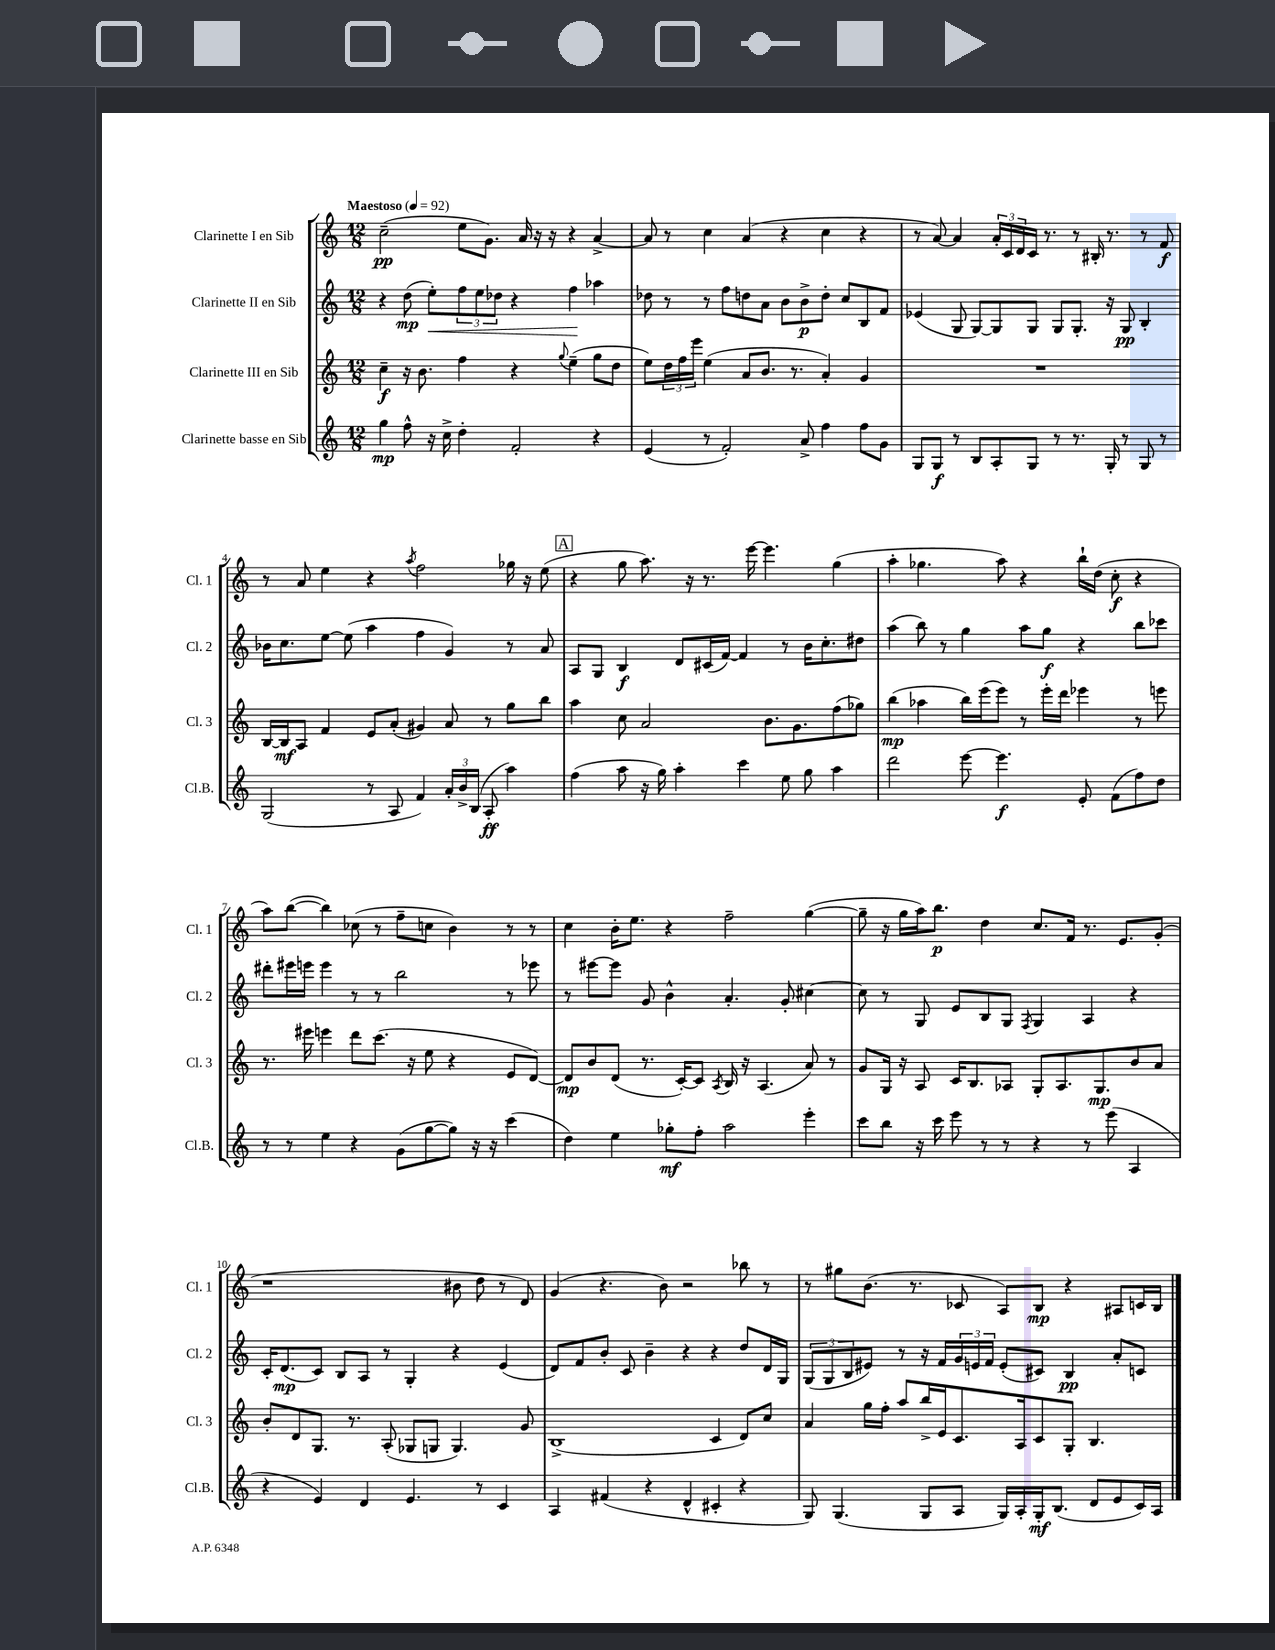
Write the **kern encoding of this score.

**kern	**kern	**kern	**kern
*staff4	*staff3	*staff2	*staff1
*clefG2	*clefG2	*clefG2	*clefG2
*k[]	*k[]	*k[]	*k[]
*M12/8	*M12/8	*M12/8	*M12/8
*MM92	*MM92	*MM92	*MM92
4gg\	4cc~\	4r	(2cc~\
8ff^^\	16r	(8dd\	.
.	8.b\	.	.
16r	.	8ee'\L)	.
16cc^\	.	.	.
4dd'\	4ff\	12ff\	8ee\L
.	.	12ee\	.
.	.	.	8.g\J)
.	.	12dd-\J	.
2f'/	4r	4r	.
.	.	.	16a/
.	.	.	16r
.	.	.	16r
.	8qqgg/	.	.
.	(4ee~\	4ff\	4r
4r	8gg\L	4aa-\	[4a^/
.	8dd\J	.	.
=	=	=	=
(4e/	8ee\L)	8dd-\	8a/]
.	24dd\L	8r	8r
.	24ff\	.	.
.	24eee\JJ	.	.
8r	(4ee\	8r	4cc\
2f'/)	.	8ff\L	.
.	8a/L	8dd\	(4a/
.	8.b/J	8a\J	.
.	.	8b\L	4r
.	8.r	.	.
8a^/	.	8b^\	.
4ff\	4a'/)	8dd'\J	4cc\
.	.	8cc/L	.
8ff\L	4g/	8B/	4r
8g\J	.	8f/J	.
=	=	=	=
8G/L	1.r	(4e-/	8r
8G/J	.	.	[8a/)
8r	.	8G/	4a/]
8B/L	.	[8G/L)	.
8A'/	.	8G/]	24a'/LL
.	.	.	24c/
.	.	.	24d/
8G/J	.	8G/J	16c/JJ
.	.	.	8.r
8r	.	8G/L	.
8.r	.	8.G'/J	8r
.	.	.	16B#'/
16G'/	.	16r	8.r
8r	.	8G/	.
8G/	.	4B'/	8r
8r	.	.	8f/
=	=	=	=
(2G/	[16B/LL	16b-\LK	8r
.	16B/]J	8.cc\	.
.	8A/J	.	8a/
.	4f/	[8ee\J	4ee\
.	.	(8ee\]	.
8r	8e/L	4aa\	4r
8A/	(8a'/J	.	.
.	.	.	8qaa/
4f/)	4g#/)	4ff\	2ff\
24a'/LL	8a/	4g/)	.
24b^/	.	.	.
(24B/JJ	.	.	.
8A'/	8r	.	.
4aa\)	8gg\L	8r	16gg-\
.	.	.	16r
.	8bb\J	8a/	(8ee\
=	=	=	=
(4ff\	4aa\	8A/L	4r
.	.	8G/J	.
8aa\	8cc\	4B/	8gg\
16r	2a/	.	8.aa\)
16gg\)	.	.	.
4aa'\	.	8d/L	.
.	.	.	16r
.	.	(16c#/L	8.r
.	.	[16f/JJ)	.
4ccc\	.	4f/]	.
.	.	.	[16eee\
.	8.b\L	.	4.eee\]
8ee\	.	8r	.
.	8.g\	.	.
8gg\	.	16b\LK	.
.	.	8.cc'\	.
4aa\	(8ff\	.	(4gg\
.	8gg-\J)	8dd#\J	.
=	=	=	=
2ddd\	(4bb\	(4aa\	4aa'\
.	4aa-\	8bb\)	4.gg-\
.	.	8r	.
[8eee\	16bb\LL)	4gg\	.
.	(16eee\J	.	.
4.eee\]	8eee\J)	.	8aa\)
.	8r	8aa\L	4r
.	16eee'\LL	8gg\J	.
.	16ddd\JJ	.	.
8e'/	4eee-\	4r	16bb`\LL
.	.	.	(16dd\JJ
(8f\L	.	.	8cc'\
8ff\)	8r	8bb\L	4r
8dd\J	8eee\	8ccc-\J	.
=	=	=	=
8r	8.r	8ddd#'\L	8aa\L)
8r	.	16eee#\L	([8bb\J
.	16eee#\	16eee\JJ	.
4ee\	4eee\	4eee\	4bb\])
4r	8ddd\L	8r	(8cc-\
.	(8.ccc\J	8r	8r
(8g\L	.	2bb\	8ff~\L
.	16r	.	.
[8gg\	8ee\	.	8cc\J
8gg\]J)	4r	.	4b\)
16r	.	.	.
16r	.	.	.
(4ccc\	8e/L	8r	8r
.	[8d/J)	8eee-\	8r
=	=	=	=
4dd\)	8d/]L	8r	4cc\
.	8b/	[8eee#\L	.
4ee\	(8d/J	8eee#\]J	16b'\LK
.	.	.	8.ee\J
.	8.r	8g/	.
8gg-'\L	.	4b^^\	4r
.	[16c'/LK)	.	.
8ff'\J	8c/]J	.	.
.	8qA/	.	.
2aa\	16B/	4.a'/	2ff~\
.	16r	.	.
.	(4.A/	.	.
.	.	8g'/	.
4eee'\	8a/)	[4cc#\	([4gg\
.	8r	.	.
=	=	=	=
8ccc\L	8g/L	8cc#\]	8gg~\]
8bb\J	16G/Jk	8r	16r
.	16r	.	16gg\LL
16r	8A/	8G/	16aa\J)
16ccc\	.	.	8.bb\J
8eee\	16c/LK	8e/L	.
.	8.B/	.	.
8r	.	8B/	4dd\
8r	8A-/J	8G/J	.
.	.	8qF/	.
4r	8G'/L	4G/	8.cc/L
.	8.A-/	.	.
.	.	.	16f/Jk
8r	.	4A/	8.r
.	8.G/	.	.
(8eee\	.	.	.
.	.	.	8.e/L
4A/	8b/	4r	.
.	8a/J	.	(8g'/J
=	=	=	=
4r	8b'/L	16c'/LK	1r
.	.	(8.d/	.
.	8d/	.	.
4e/)	8.G/J	8c/J)	.
.	.	8B/L	.
.	8.r	.	.
4d/	.	8A/J	.
.	(8A'/	8r	.
4.e/	8G-/L	4G'/	.
.	8G/J	.	.
.	4.G/)	4r	8b#\
8r	.	.	8dd\
4c/	.	(4e/	8r
.	8g/	.	8d/)
=	=	=	=
4A/	(1B^	8d/L)	(4g/
.	.	8f/	.
(4f#/	.	8b'/J	4.r
.	.	8c/	.
4r	.	4b~\	.
.	.	.	8b\)
4d^^/	.	4r	2r
4c#'/	4c/	4r	.
4r	8d/L)	8dd/L	8bb-\
.	8cc/J	16d/L	8r
.	.	16G/JJ	.
=	=	=	=
8G/)	4a/	(12G/L	8r
.	.	12G/	.
(4.G/	.	.	8gg#\L
.	.	12B/	.
.	16gg\LL	8e#/J)	(8.b\J
.	16ff'\JJ	.	.
.	8aa/L	8r	.
.	.	.	8.r
8G/L	16bb^/L	16r	.
.	16e/J	16f/LL	.
8A/J	8.c/	24g/	8c-/
.	.	24e/	.
.	.	24f/JJ	.
16G/LL)	.	(8e'/L	8A/L)
16A'/	16A/k	.	.
16G'/J	8c/	8c#/J)	8B/J
(8.B/J	.	.	.
.	8G'/J	4B/	4r
8d/L	4.B/	.	.
8e/	.	8a'/L	8A#/L
16c/L)	.	8c/J	16c/L
16A/JJ	.	.	16B/JJ
==	==	==	==
*-	*-	*-	*-
